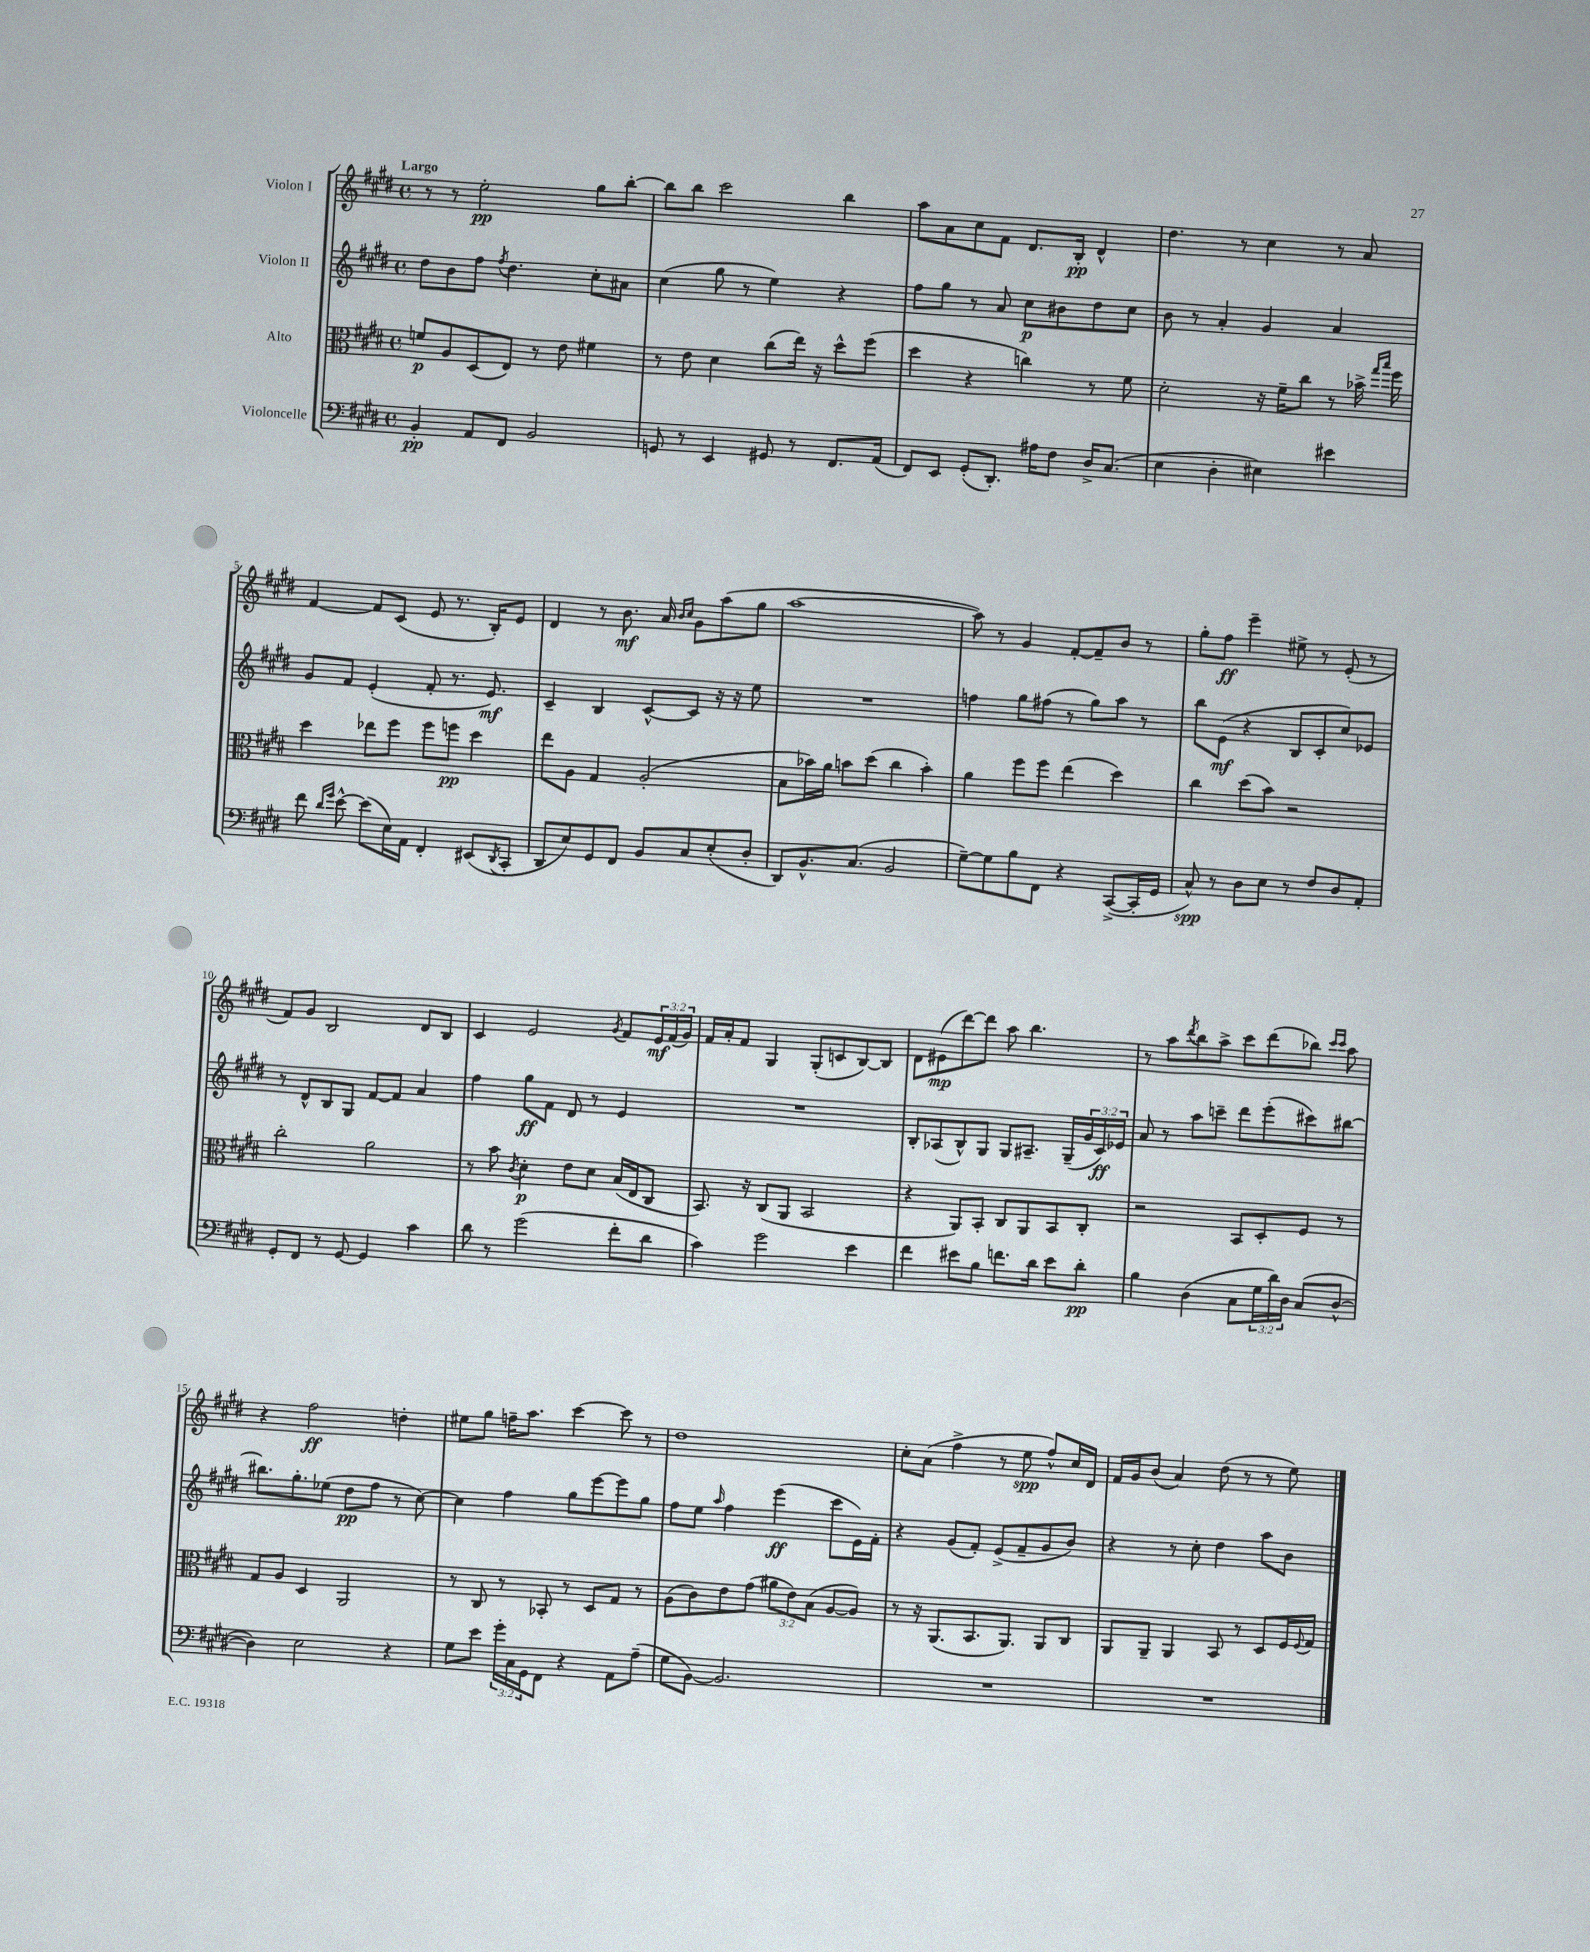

**kern	**kern	**kern	**kern
*staff4	*staff3	*staff2	*staff1
*clefF4	*clefC3	*clefG2	*clefG2
*k[f#c#g#d#]	*k[f#c#g#d#]	*k[f#c#g#d#]	*k[f#c#g#d#]
*M4/4	*M4/4	*M4/4	*M4/4
*met(c)	*met(c)	*met(c)	*met(c)
4BB'	8f	8dd#	8r
.	8A	8b	8r
8AA	(8D#	8ff#	2ee'
.	.	8qff#	.
8FF#	8E)	4.dd#	.
2BB	8r	.	.
.	8e	.	.
.	4f#	8cc#'	8gg#
.	.	8a#	[8bb'
=	=	=	=
8GG	8r	(4cc#	8bb]
8r	8e	.	8bb
4EE	4d#	8gg#	2ccc#
.	.	8r	.
8GG#	(8cc#	4ee)	.
8r	16ee)	.	.
.	16r	.	.
8.FF#	8dd#^^	4r	4bb
.	(8ff#	.	.
(16AA	.	.	.
=	=	=	=
8FF#)	4dd#	8ff#	8aa
8EE	.	8gg#	8a
(8GG#'	4r	8r	8cc#
8.DD#')	.	8a	8f#
.	4cc)	8cc#	8.d#
16A#	.	.	.
8F#	.	8b#	.
.	.	.	16B'
16D#^	8r	8dd#	4d#^^
(8.C#	.	.	.
.	8f#	8cc#	.
=	=	=	=
4E	2d#'	8b	4.dd#
.	.	8r	.
4D#'	.	4a'	.
.	.	.	8r
4E#)	16r	4g#	4cc#
.	16f#~	.	.
.	8cc#	.	.
4e#	8r	4a	8r
.	16b-^	.	8a
.	16qqgg#	.	.
.	16qqbb	.	.
.	16ff#	.	.
=	=	=	=
8f#	4dd#	8g#	[4f#
16qqd#	.	.	.
16qqg#	.	.	.
[8e^^	.	8f#	.
(8e]	8ee-	(4e'	8f#]
16E)	8ff#	.	(8c#
16AA	.	.	.
4FF#'	8ff#	8f#'	8e
.	8ff	8.r	8.r
(8EE#	4dd#	.	.
.	.	8.e)	16B')
8qDD#	.	.	.
8CC#'	.	.	8e
=	=	=	=
8DD#	8ee	4c#~	4d#
8E)	8A	.	.
8GG#	4G#	4B	8r
8FF#	.	.	8.b
8BB	(2A'	[8c#^^	.
.	.	.	16a
.	.	.	16qqb
.	.	.	16qqcc#
8C#	.	8c#]	8g#
(8E'	.	16r	(8aa
.	.	16r	.
8D#'	.	8ee	8gg#
=	=	=	=
8DD#)	8B	1r	[1aa
8.BB^^	16b-)	.	.
.	16a	.	.
.	8b	.	.
(8.C#	.	.	.
.	(8dd#	.	.
2BB	4cc#	.	.
.	4b')	.	.
=	=	=	=
[8G#~)	4a	4ff	8aa])
8G#]	.	.	8r
8B	8ff#	8gg#	4g#
8FF#	8ff#	(8ff#	.
4r	(4ee	8r	[8f#'
.	.	8gg#)	8f#~]
([8CC#^	4dd#)	8aa	8b
16CC#']	.	8r	8r
16GG#	.	.	.
=	=	=	=
8C#^^)	4cc#	8bb	8gg#'
8r	.	(8e	8ff#
8D#	(8dd#	4r	4eee~
8E	8b)	.	.
8r	2r	8B	8ee#^
8F#	.	8c#'	8r
8D#	.	8cc#)	(8e'
8AA'	.	8e-	8r
=	=	=	=
8GG#'	2cc#'	8r	8f#)
8FF#	.	8d#^^	8g#
8r	.	8B	2B
[8GG#	.	8G#	.
4GG#]	2a	[8f#	.
.	.	8f#]	.
4c#	.	4a	8d#
.	.	.	8B
=	=	=	=
8d#	8r	4ff#	4c#
8r	8b	.	.
.	8qc#	.	.
(2g#	4d#'	8gg#	2e
.	.	8f#	.
.	8e	8d#	.
.	8d#	8r	.
.	.	.	8qg#
8f#'	(16B	4e	8f#
.	16E	.	.
8d#	8C#	.	24e
.	.	.	(24f#
.	.	.	24g#)
=	=	=	=
4c#)	8.BB)	1r	16f#
.	.	.	16a'
.	.	.	8f#
.	16r	.	.
2g#	(8C#	.	4G#
.	8AA	.	.
.	2BB	.	(8G#'
.	.	.	8c
4e	.	.	[8B)
.	.	.	8B]
=	=	=	=
4f#	4r	8B'	8d#
.	.	(8A-	(8e#
8e#	8AA)	8B^^)	[8ddd#)
8B	8BB'	8G#	8ddd#]
8.f	8C#	8G#	8aa
.	8AA	8.A#~	4.bb
16d#	.	.	.
8e#	8BB	.	.
.	.	(16G#~	.
8d#'	8C#'	24g#	.
.	.	24c#)	.
.	.	24e-	.
=	=	=	=
4B	2r	8a	8r
.	.	8r	8aa
.	.	.	8qddd#
(4D#	.	8aa	8bb
.	.	8ccc~	8aa^
8C#	8BB	8ddd#	8ccc#
24G#	8D#'	(8eee'	(8ddd#
24d#)	.	.	.
24D#	.	.	.
(8C#	8F#	8ccc#)	8bb-)
.	.	.	16qqccc#
.	.	.	16qqccc#
[8D#^^	8r	[8bb#	8aa
=	=	=	=
4D#])	8G#	8.bb#]	4r
.	8A	.	.
.	.	8.gg#'	.
2E	4D#	.	2ff#
.	.	(8ee-	.
.	2AA	8dd#	.
.	.	8ff#	.
4r	.	8r	4dd'
.	.	[8cc#)	.
=	=	=	=
8G#	8r	4cc#]	8ee#
8e	8C#	.	8gg#
24g#'	8r	4ff#	16ff~
24C#	.	.	.
.	.	.	8.aa
24GG#	.	.	.
8FF#	8BB-'	.	.
4r	8r	8gg#	[4ccc#
.	8D#	[8eee	.
8AA	8G#	8eee]	8ccc#]
(8A~	8r	8gg#	8r
=	=	=	=
8G#	(8A	8ff#	1dd#
[8BB)	8c#)	8ee	.
.	.	16qqaa	.
2.BB]	8e	4ff#	.
.	(8g#	.	.
.	12a#	(4eee	.
.	12e)	.	.
.	(12B	.	.
.	[8A	8ccc#	.
.	8A])	16e)	.
.	.	16f#'	.
=	=	=	=
1r	8r	4r	8cc#'
.	16r	.	(8a
.	(8.AA	.	.
.	.	(8g#	4ff#^
.	8.BB	8f#')	.
.	.	(8e^	8r
.	8.AA)	.	.
.	.	8f#~	8ee
.	8AA	8g#	8ff#^^)
.	8C#	8b)	16cc#
.	.	.	16d#
=	=	=	=
1r	8AA	4r	16f#
.	.	.	16g#
.	8AA~	.	(8b
.	4AA	8r	4a)
.	.	8cc#'	.
.	8BB	4dd#	(8dd#
.	8r	.	8r
.	8D#	8aa	8r
.	16F#	8b	8ee)
.	8qqF#	.	.
.	16G#	.	.
==	==	==	==
*-	*-	*-	*-
